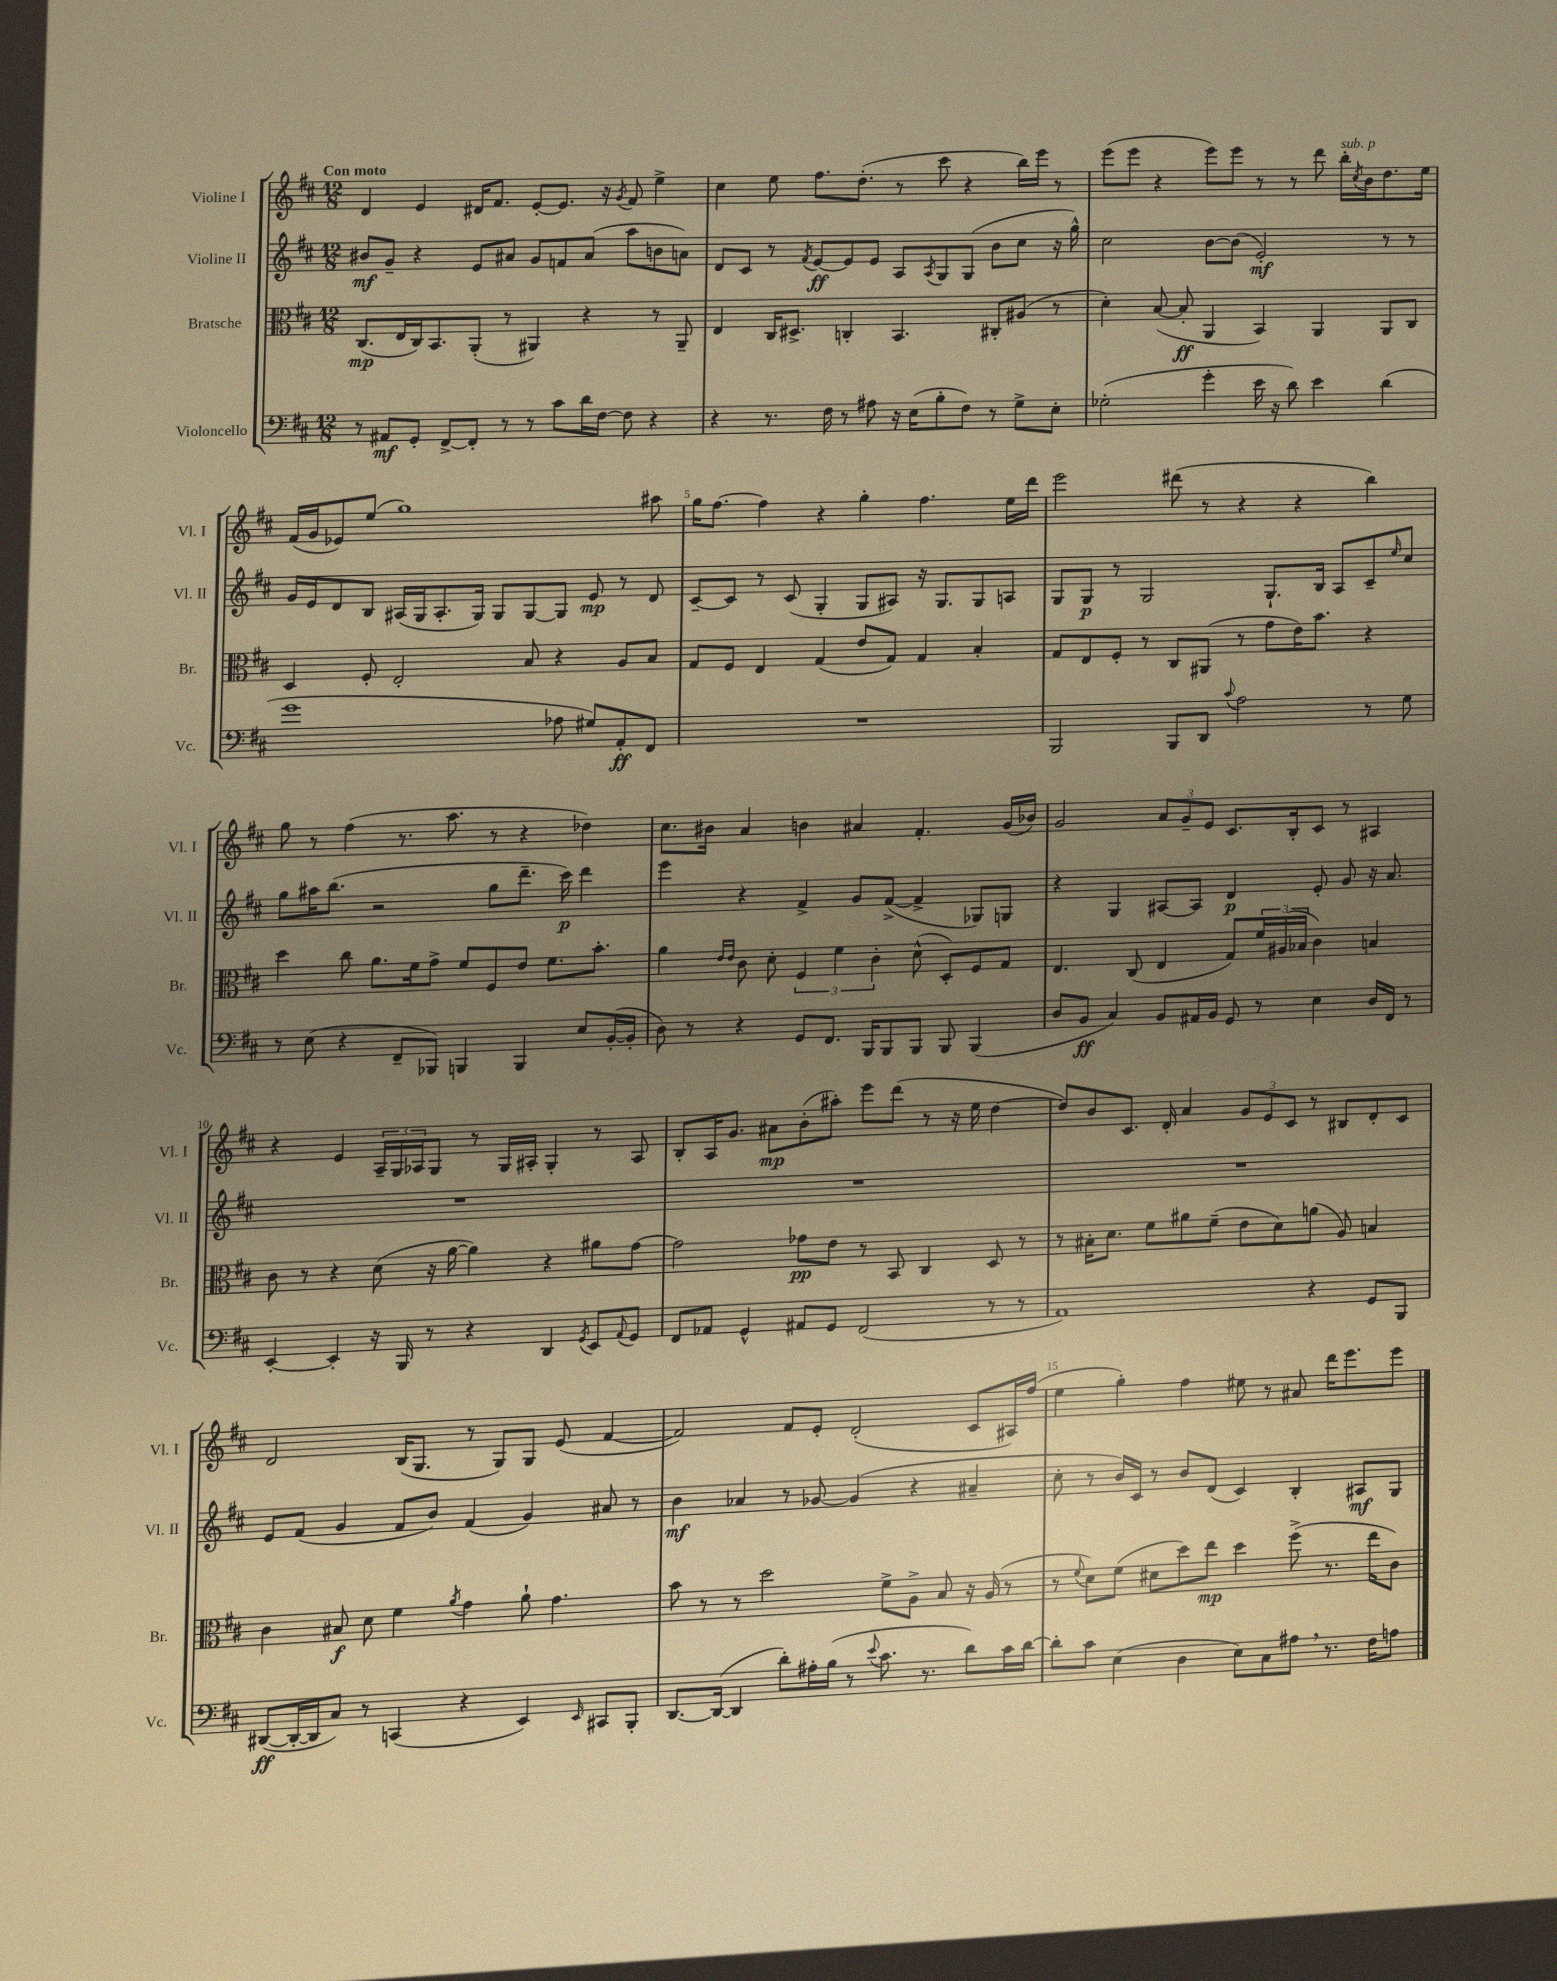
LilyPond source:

<<
\new StaffGroup <<
\new Staff = "s0" \with { instrumentName = "Violine I" shortInstrumentName = "Vl. I" } {
    \clef treble \key d \major \numericTimeSignature \time 12/8 \tempo "Con moto"
    d'4 e'4 dis'16 fis'8. e'8~-. e'8. r16 \acciaccatura { g'8 } fis'8 e''4-> |
    cis''4 e''8 fis''8. d''8.-.( r8 cis'''8 r4 b''16) e'''16 r8 |
    e'''8( e'''8 r4 e'''8) e'''8 r8 r8 d'''8 b''16-.^\markup { \italic "sub. p" } \acciaccatura { cis''8 } b'16 d''8. e''16 |
    fis'16( g'16 ees'8) e''8( g''1) ais''8 |
    g''16 fis''8.~ fis''4 r4 g''4-. fis''4. e''16 d'''16 |
    e'''2 dis'''8( r8 r4 r4 b''4) |
    g''8 r8 fis''4( r8. a''8. r8 r4 des''4) |
    cis''8. bis'16 a'4 b'4 ais'4 fis'4.-. g'16( bes'16) |
    g'2 \tuplet 3/2 { a'8 g'8-- e'8 } cis'8. b16-. cis'8 r8 ais4 |
    r4 e'4 \tuplet 3/2 { a16-- g16 aes16 } g8 r8 g16 ais16-. g4-. r8 ais8 |
    b8-. a16 g'8. ais'8\mp b'8-.( ais''8-.) e'''8 d'''8( r8 r16 e''16 d''4~ |
    d''8) b'8 cis'8. d'16-. a'4 \tuplet 3/2 { g'8 e'8 cis'8 } r8 bis8 d'8-. cis'8 |
    d'2 b16( g8. r8 g8) g8 e'8( fis'4~ |
    fis'2) fis'8 e'8-. d'2-.( cis'8 ais16) fis''16( |
    e''4 g''4-.) fis''4 eis''8 r8 ais'8 d'''16 e'''8. e'''8 \bar "|." |
}
\new Staff = "s1" \with { instrumentName = "Violine II" shortInstrumentName = "Vl. II" } {
    \clef treble \key d \major \numericTimeSignature \time 12/8
    bis'8\mf g'8-- r4 e'8 ais'8 g'8 f'8 ais'8( a''8 b'8 a'8) |
    d'8 cis'8 r8 \acciaccatura { fis'8 } e'8~\ff e'8 e'8 a8 \acciaccatura { a8 } g8 g8( b'8 cis''8 r16 g''16-^) |
    cis''2 b'8~ b'8( e'2-.\mf) r8 r8 |
    g'16 e'16 d'8 b8 ais16( g16 ais8.-. g16) g8 g8~ g8 e'8\mp r8 d'8 |
    cis'8~-- cis'8 r8 cis'8( g4-. g8 ais8) r16 g8. g8 a8 |
    g8 g8\p r8 g2 g8.-! b16 a8 cis'8-- \grace { e''16 } cis''8 |
    g''8 ais''16 b''8.( r2 g''8 d'''8.-- cis'''16\p) d'''4 |
    e'''4 r4 fis'4-> g'8 fis'8~->( fis'4-> ges8) g8 |
    r4 g4 ais8~ ais8 d'4\p e'8-. g'8 r16 a'8. |
    R1. |
    R1. |
    R1. |
    e'8 fis'8( g'4 fis'8 b'8) fis'4( g'4) ais'8 r8 |
    b'4\mf aes'4 r8 ges'8~ ges'4( r4 ais'4-- |
    cis''8-. r8 b'16) cis'16 r8 b'8 d'8( cis'4) b4-. ais8\mf g8 \bar "|." |
}
\new Staff = "s2" \with { instrumentName = "Bratsche" shortInstrumentName = "Br." } {
    \clef alto \key d \major \numericTimeSignature \time 12/8
    cis8.\mp( e16 cis16) b,8. a,8-.( r8 ais,4) r4 r8 ais,8-- |
    e4 cis16 dis8.-> c4-. b,4. cis8-. ais8( r8 |
    d'4-.) b8~( b8-.\ff a,4 b,4) a,4 a,8 cis8 |
    d4 fis8-. e2-. b8 r4 a8 b8 |
    g8 fis8 e4 g4( e'8 g8) g4 b4-. |
    g8 e8 fis8-. r8 cis8 ais,8( r8 g'8 e'16) b'8. r4 |
    d''4 cis''8 a'8. fis'16 g'8-> fis'8 fis8 e'8 fis'8. b'8.-. |
    a'4 \grace { e'16 e'16 } cis'8 d'8-. \tuplet 3/2 { fis4 fis'4 cis'4-. } d'8-^( d8-.) fis8 g8 |
    e4. cis8( e4 g8) \tuplet 3/2 { fis'16 ais16( bes16 } cis'4) b4 |
    cis'8 r8 r4 d'8( r16 a'16~ a'4) r4 ais'8 g'8~ |
    g'2 ges'8\pp e'8 r8 b,8 cis4 d8 r8 |
    r8 bis16-. d'8. fis'8 ais'8 fis'8--( e'8 d'8) a'8( a8) b4 |
    cis'4 bis8\f d'8 fis'4 \acciaccatura { a'8 } g'4 a'8-! g'4. |
    b'8 r8 r8 d''2 fis'8-> a8-> b8 r16 a16( r8 |
    r8 \appoggiatura { fis'8 } d'8) fis'8( dis'8 d''8) e''8\mp d''4 fis''8->( r8. e''16 cis'8) \bar "|." |
}
\new Staff = "s3" \with { instrumentName = "Violoncello" shortInstrumentName = "Vc." } {
    \clef bass \key d \major \numericTimeSignature \time 12/8
    r8 ais,8\mf g,8-. fis,8~-> fis,8-. r8 r8 cis'8 d'16 fis16~ fis8 r4 |
    r4 r8. fis16 r8 ais8 r16 e16( b8-. fis8) r8 g8-> e8-. |
    ges2-.( g'4-. e'16 r16 d'8) e'4 d'4( |
    g'1 aes8 gis8) a,8-.\ff fis,8 |
    R1. |
    b,,2 b,,8 d,8 \appoggiatura { cis'8 } a2 r8 g8 |
    r8 e8( r4 fis,8-- bes,,8) b,,4 b,,4 e8 b,16~-.( b,16-. |
    d8) r8 r4 g,8 fis,8. b,,16 b,,8 b,,8 b,,8 b,,4( |
    d8 b,8\ff cis4) b,8 ais,16 b,16 g,8 r8 e4 d16 fis,16 r8 |
    e,4~-. e,4-. r16 b,,16 r8 r4 d,4 \acciaccatura { g,8 } e,8 \appoggiatura { a,8 } g,8 |
    fis,8 aes,8 g,4-^ ais,8 g,8 fis,2( r8 r8 |
    a,1) r4 g,8 b,,8 |
    dis,8~\ff( dis,16~-. dis,16 cis8) r8 c,4( r4 e,4) \grace { e,16 } cis,8 b,,8-. |
    d,8.~ d,16~( d,4 d'8-.) ais16-. b16( r8 \appoggiatura { e'8 } cis'8. r8. d'8) cis'16 d'16~ |
    d'8-. cis'8 e4( d4 e8) cis8 ais8 \breathe r8. fis16 a8 \bar "|." |
}
>>
>>
\layout { \context { \Score \override BarNumber.break-visibility = ##(#f #t #t) barNumberVisibility = #(every-nth-bar-number-visible 5) } }
